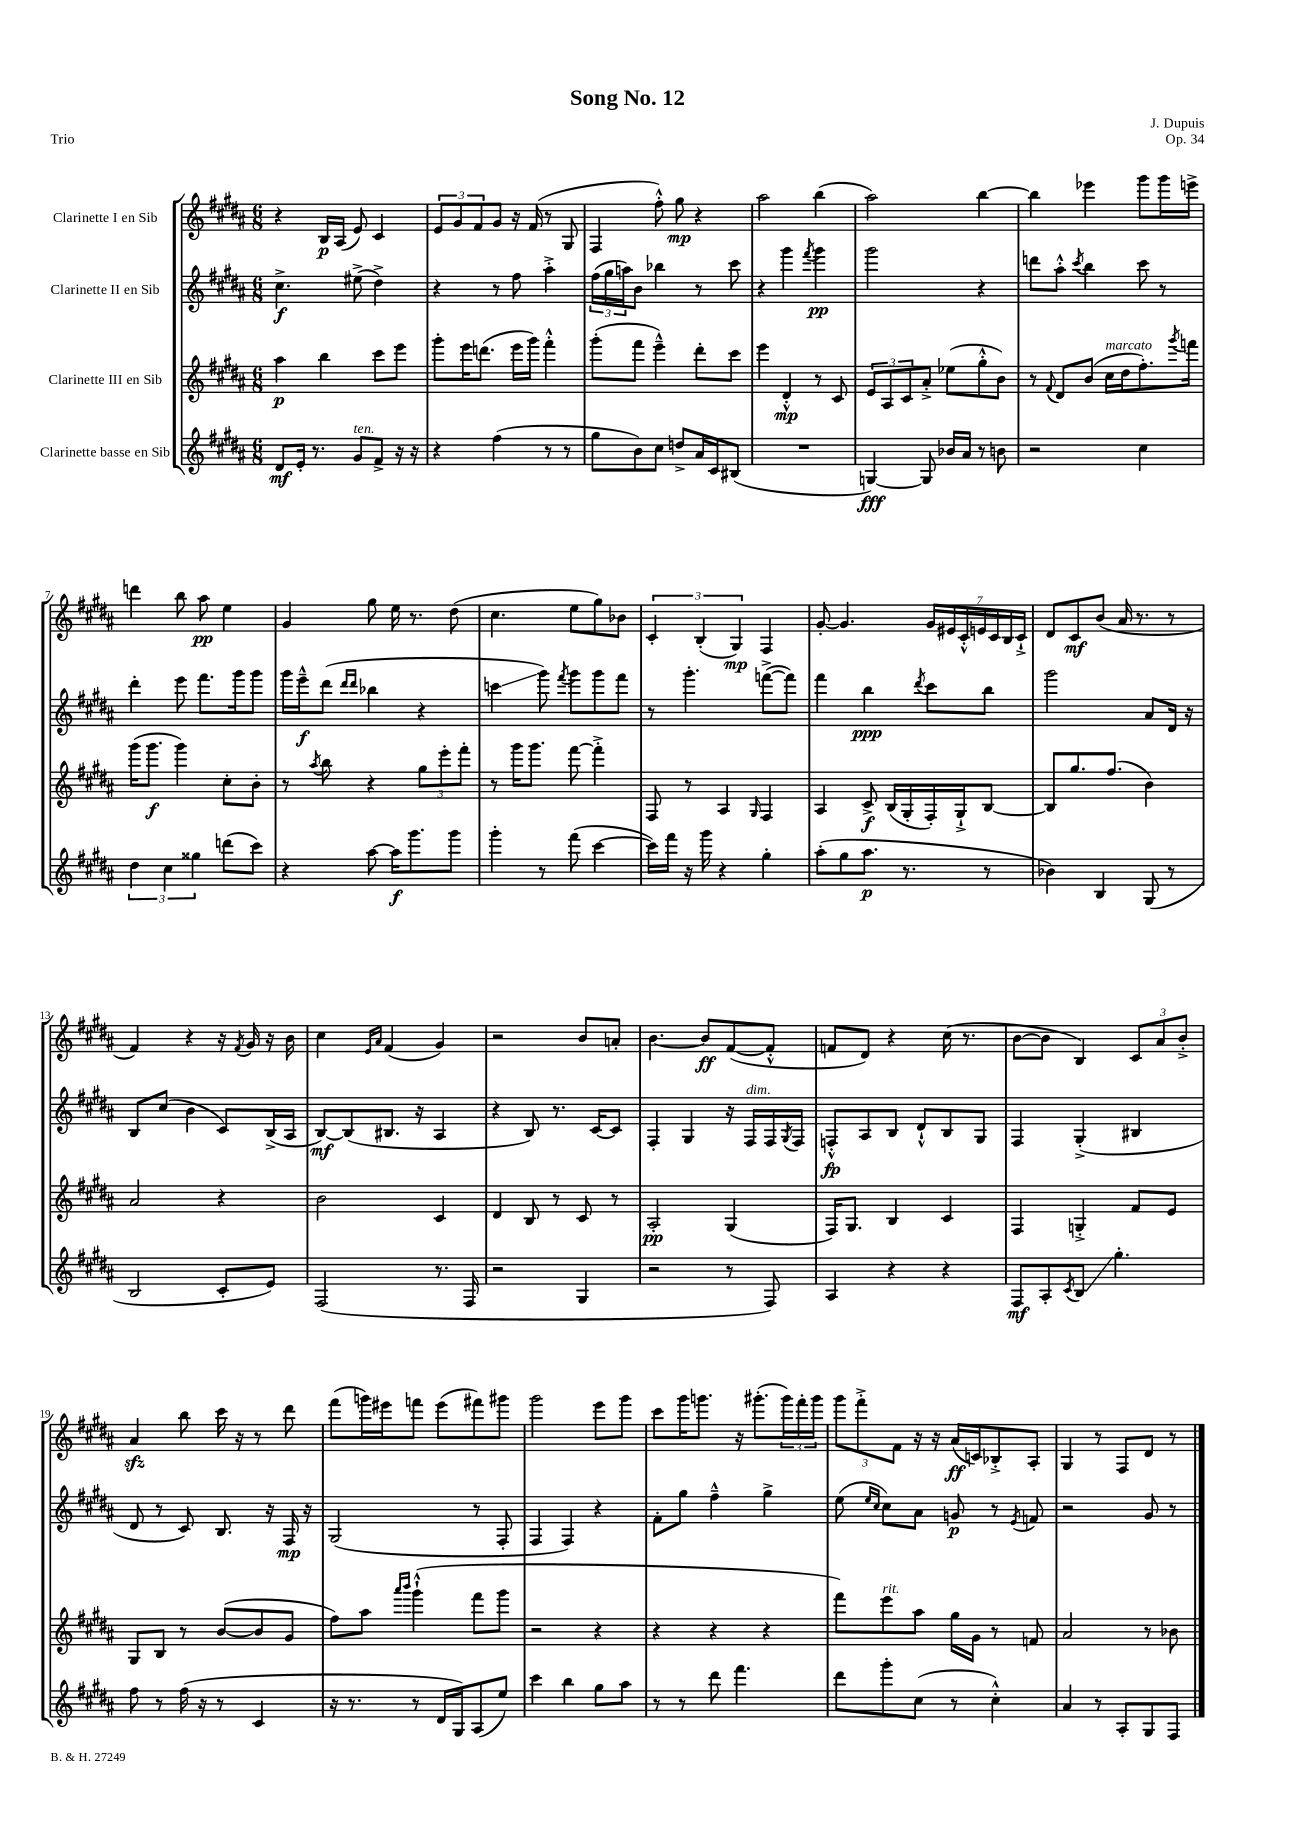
\header { title = "Song No. 12" composer = "J. Dupuis" opus = "Op. 34" piece = "Trio" }
<<
\new StaffGroup <<
\new Staff = "s0" \with { instrumentName = "Clarinette I en Sib" } {
    \clef treble \key b \major \numericTimeSignature \time 6/8
    r4 b16\p ais16( e'8) cis'4 |
    \tuplet 3/2 { e'8 gis'8 fis'8 } gis'8 r16 fis'16( r8 gis8 |
    fis4 fis''8-.-^) gis''8\mp r4 |
    ais''2 b''4( |
    ais''2) b''4~ |
    b''4 ees'''4 gis'''8 gis'''16 e'''16-> |
    d'''4 b''8 ais''8\pp e''4 |
    gis'4 gis''8 e''16 r8. dis''8( |
    cis''4. e''8 gis''8) bes'8 |
    \tuplet 3/2 { cis'4-. b4-.( gis4\mp) } fis4 |
    gis'8~-. gis'4. \tuplet 7/4 { gis'16 eis'16 cis'16-.-^ e'16 cis'16 b16 cis'16-!-> } |
    dis'8 cis'8\mf b'8( ais'16 r8. r8 |
    fis'4) r4 r16 \acciaccatura { fis'8 } gis'16 r16 b'16 |
    cis''4 \grace { e'16 ais'16 } fis'4( gis'4) |
    r2 b'8 a'8-. |
    b'4.~ b'8\ff fis'8~( fis'8-.-^ |
    f'8 dis'8) r4 cis''16( r8. |
    b'8~ b'8 b4) \tuplet 3/2 { cis'8 ais'8 b'8-.-> } |
    ais'4\sfz b''8 cis'''16 r16 r8 dis'''8 |
    fis'''8( g'''16) eis'''16 f'''8 eis'''8( fis'''8) gis'''8 |
    gis'''2 e'''8 gis'''8 |
    cis'''8 gis'''16 g'''8. r16 gis'''8.-.( \tuplet 3/2 { gis'''16) fis'''16-. gis'''16 } |
    \tuplet 3/2 { gis'''8 fis'''8-.-> fis'8 } r16 r16 ais'16\ff( c'16) bes8-.-> ais8-. |
    gis4 r8 fis8 dis'8 r8 \bar "|." |
}
\new Staff = "s1" \with { instrumentName = "Clarinette II en Sib" } {
    \clef treble \key b \major \numericTimeSignature \time 6/8
    cis''4.->\f eis''8->( dis''4->) |
    r4 r8 fis''8 ais''4-.-> |
    \tuplet 3/2 { fis''16( gis''16 a''16) } b'8 bes''4 r8 cis'''8 |
    r4 gis'''4 \acciaccatura { fis'''8 } gis'''4\pp |
    gis'''2 r4 |
    d'''8 ais''8-.-^ \acciaccatura { cis'''8 } b''4 cis'''8 r8 |
    dis'''4-. e'''8 fis'''8. gis'''16 gis'''8 |
    gis'''16 e'''16---^\f dis'''8( \grace { dis'''16 dis'''16 } bes''4 r4 |
    c'''4\glissando gis'''8) \acciaccatura { fis'''8 } gis'''8 gis'''8 fis'''8 |
    r8 gis'''4.-. f'''8~->( f'''8) |
    fis'''4 b''4\ppp \acciaccatura { dis'''8 } cis'''8 b''8 |
    gis'''2 ais'8 dis'16 r16 |
    b8 cis''8( b'4 cis'8) b16->( ais16 |
    b8~\mf) b8( bis8. r16 ais4 |
    r4 b8) r8. cis'16~ cis'8 |
    fis4-. gis4 r16 fis16^\markup { \italic "dim." } fis16 \acciaccatura { gis8 } fis16 |
    f8-.-^\fp ais8 b8 dis'8-!-^ b8 gis8 |
    fis4 gis4-.->( bis4 |
    dis'8 r8 cis'8) b8. r16 fis16\mp r16 |
    gis2( r8 fis8-. |
    fis4 fis4) r4 |
    fis'8-. gis''8 fis''4---^ gis''4-> |
    e''8( \grace { e''16 cis''16 } cis''8) ais'8 g'8\p r8 \acciaccatura { e'8 } f'8 |
    r2 gis'8 r8 \bar "|." |
}
\new Staff = "s2" \with { instrumentName = "Clarinette III en Sib" } {
    \clef treble \key b \major \numericTimeSignature \time 6/8
    ais''4\p b''4 cis'''8 e'''8 |
    gis'''8-. e'''16 d'''8.( e'''16 gis'''16) fis'''4-.-^ |
    gis'''8-.( fis'''8 e'''4---^) dis'''8-. cis'''8 |
    e'''4 dis'4-.-^\mp r8 cis'8 |
    \tuplet 3/2 { e'8 ais8 cis'8 } ais'8-.-> ees''8( gis''8-.-^ b'8) |
    r8 \appoggiatura { fis'8 } dis'8 b'8( cis''16^\markup { \italic "marcato" } dis''16 fis''8.-.) \acciaccatura { gis'''8 } f'''16 |
    gis'''16( gis'''8.\f gis'''4) cis''8-. b'8-. |
    r8 \acciaccatura { ais''8 } b''8 r4 \tuplet 3/2 { gis''8 e'''8-. fis'''8-. } |
    r8 gis'''16 gis'''8. fis'''8~ fis'''4-.-> |
    fis8 r8 ais4 \grace { gis16 } fis4 |
    ais4 cis'8->\f b16( gis16-. fis16-.) gis16-!-> b8~ |
    b8 gis''8. fis''8.( b'4) |
    ais'2 r4 |
    b'2 cis'4 |
    dis'4 b8 r8 cis'8 r8 |
    ais2-.\pp gis4( |
    fis16) gis8. b4 cis'4 |
    fis4 g4-.-> fis'8 e'8 |
    gis8 b8 r8 b'8~( b'8 gis'8 |
    fis''8) ais''8 \grace { ais'''16 b'''16 } gis'''4-!-^( fis'''8 gis'''8 |
    r2 r4 |
    r4 r4 r4 |
    fis'''8) e'''8^\markup { \italic "rit." } ais''8 gis''16 gis'16 r8 f'8 |
    ais'2 r8 bes'8 \bar "|." |
}
\new Staff = "s3" \with { instrumentName = "Clarinette basse en Sib" } {
    \clef treble \key b \major \numericTimeSignature \time 6/8
    dis'8\mf e'16-. r8. gis'8^\markup { \italic "ten." } fis'8-> r16 r16 |
    r4 fis''4( r8 r8 |
    gis''8 b'8) cis''8 d''8-> ais'16 cis'16 bis8( |
    R2. |
    g4~\fff) g8 bes'16 ais'16 r8 b'8 |
    r2 cis''4 |
    \tuplet 3/2 { dis''4 cis''4 gisis''4 } d'''8( cis'''8) |
    r4 ais''8~ ais''16\f gis'''8. gis'''8 |
    gis'''4-. r8 fis'''8( cis'''4~ |
    cis'''16) fis'''16 r16 gis'''16 r4 gis''4-. |
    ais''8-.( gis''8 ais''8.\p r8. r8 |
    bes'4) b4 gis8( r8 |
    b2 cis'8-. e'8) |
    fis2( r8. fis16 |
    r2 gis4 |
    r2 r8 fis8) |
    ais4 r4 r4 |
    fis8\mf ais8-. \acciaccatura { cis'8 } b8\glissando gis''4.-. |
    fis''8 r8 fis''16( r16 r8 cis'4 |
    r16 r8. r8 dis'16 gis16) ais8( e''8) |
    cis'''4 b''4 gis''8 ais''8 |
    r8 r8 dis'''8 fis'''4. |
    dis'''8 gis'''8-. cis''8( r8 cis''4-.-^) |
    ais'4 r8 ais8-. gis8 fis8 \bar "|." |
}
>>
>>
